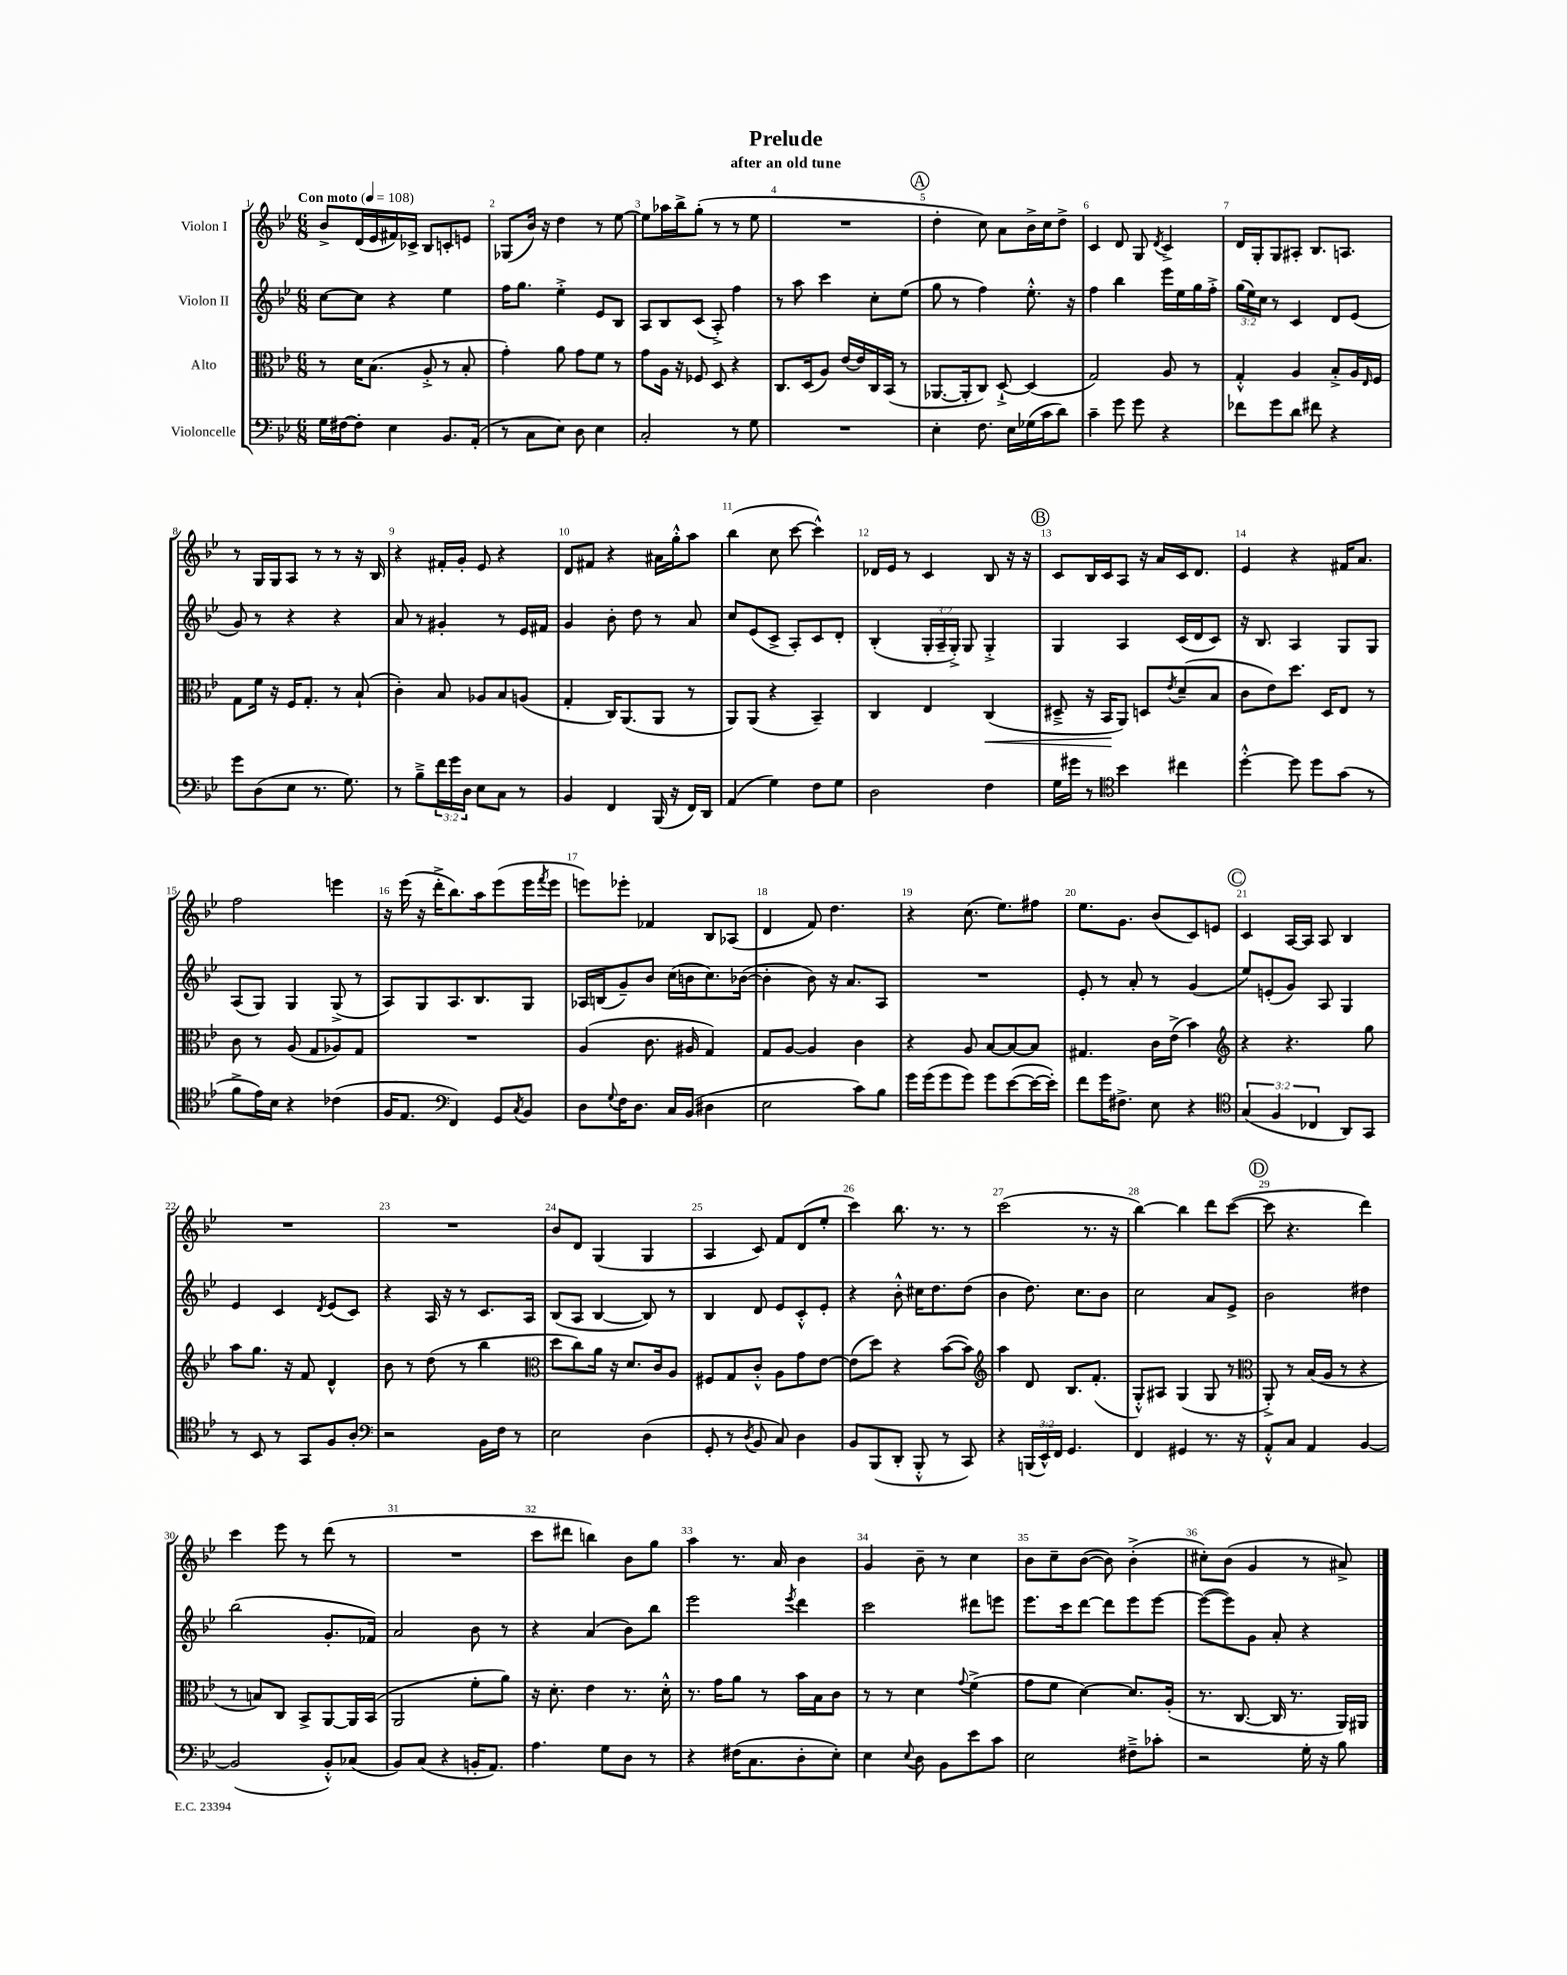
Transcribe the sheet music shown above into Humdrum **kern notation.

**kern	**kern	**kern	**kern
*staff4	*staff3	*staff2	*staff1
*clefF4	*clefC3	*clefG2	*clefG2
*k[b-e-]	*k[b-e-]	*k[b-e-]	*k[b-e-]
*M6/8	*M6/8	*M6/8	*M6/8
*MM108	*MM108	*MM108	*MM108
16G	8r	[8cc	8b-^
[16F#	.	.	.
8F#']	16d	8cc]	(16d
.	(8.B-	.	16e-
4E-	.	4r	16f#)
.	.	.	16c-^
.	8A'^	.	8B-
8.BB-	8r	4ee-	8c'
.	8B-'	.	8e
(16AA'	.	.	.
=	=	=	=
8r	4g')	16ff	(8G-
.	.	8.gg	.
8C	.	.	16b-)
.	.	.	16r
8E-)	8a	4ee-'^	4dd
8D	8g	.	.
4E-	8f	8e-	8r
.	8r	8B-	[8ee-
=	=	=	=
2C'	8g	8A	8ee-]
.	16A	8B-	16aa-
.	16r	.	16bb-^
.	8F-	(8c	(8gg'
.	8D	8A'^)	8r
8r	4r	4ff	8r
8G	.	.	8ee-
=	=	=	=
2.r	8.C	8r	2.r
.	.	8aa	.
.	(16D	.	.
.	8A)	4ccc	.
.	[16e-	.	.
.	16e-]	.	.
.	16C	8cc'	.
.	(16BB-	.	.
.	8r	(8ee-	.
=	=	=	=
4E-'	[8.AA-	8gg	4dd'
.	.	8r	.
.	16AA-']	.	.
8.F	8C)	4ff)	8cc)
.	[8D`^	.	8a
16E-	.	.	.
(16G-	(4D]	8.ee-'^^	16b-^
16c	.	.	16cc
8d)	.	.	8dd^
.	.	16r	.
=	=	=	=
4c~	2G)	4ff	4c
8g	.	4bb-	8d
8g	.	.	8G
.	.	.	8qd
4r	8A	16eee-	4c^
.	.	16ee-	.
.	8r	16gg	.
.	.	16ff'^	.
=	=	=	=
8f-	4G'^^	(24gg	16d
.	.	24ee-)	.
.	.	.	16G'
.	.	24cc	.
8g	.	8r	8G
8d	4A	4c	8A#'
8f#	.	.	8.B-
4r	8B-'^	8d	.
.	.	.	8.A
.	16A	(8e-	.
.	16qqE-	.	.
.	16F	.	.
=	=	=	=
8g	8G	8g)	8r
(8D	16f	8r	16G
.	16r	.	16G
8E-	16F	4r	8A
.	8.G'	.	.
8.r	.	.	8r
.	8r	4r	8r
8.G)	.	.	.
.	(8B-`	.	16r
.	.	.	16B-
=	=	=	=
8r	4c')	8a	4r
8B-~^	.	8r	.
24f	8B-	4g#'	16f#'
24g	.	.	.
.	.	.	16g'
24D	.	.	.
8E-	8A-	.	8e-
8C	8B-	8r	4r
8r	(8A	16e-	.
.	.	16f#	.
=	=	=	=
4BB-	4G'	4g	8d
.	.	.	8f#
4FF	16C)	8b-'	4r
.	(8.AA	.	.
.	.	8dd	.
(16BBB-	8AA	8r	16a#
16r	.	.	16gg'^^
16FF)	8r	8a	8aa
16DD	.	.	.
=	=	=	=
(4AA	8AA)	8cc	(4bb-
.	(8AA	(8e-	.
4G)	4r	8c^	8cc
.	.	8A')	[8ccc
8F	4BB-~)	8c	4ccc^^])
8G	.	8d'	.
=	=	=	=
2D	4C	(4B-'	16d-
.	.	.	16e-
.	.	.	8r
.	4E-	24G'	4c
.	.	24A~	.
.	.	24G'^)	.
.	.	8G	.
4F	(4C	4G'^	8B-
.	.	.	16r
.	.	.	16r
=	=	=	=
16G	8D#~^	4G	8c
16g#	.	.	.
8r	16r	.	16B-
.	16BB-	.	16c
*clefC4	*	*	*
4b-	8AA)	4A	8A
.	8D	.	16r
.	.	.	16a
.	8qe-	.	.
4cc#	(8d~	(16c	16c
.	.	16d	8.d
.	8B-	8c)	.
=	=	=	=
[4dd'^^	8c	16r	4e-
.	.	8.B-	.
.	8e-)	.	.
8dd]	8.dd	4A	4r
8dd	.	.	.
.	16D	.	.
(8g	8E-	8G	16f#
.	.	.	8.a
8r	8r	8G	.
=	=	=	=
8f^	8c	(8A	2ff
16e-)	8r	8G)	.
16B-	.	.	.
4r	(8A	4G	.
.	8G	.	.
(4c-	8A-)	(8G^	4eee
.	8G	8r	.
=	=	=	=
16F	2.r	8A)	16r
8.E-	.	.	(16eee-
.	.	8G	16r
.	.	.	16ddd'^
*clefF4	*	*	*
4FF)	.	8.A	8.bb-)
.	.	8.B-	16aa
8GG	.	.	(8eee-
8qC	.	.	.
8BB-	.	8G	16eee-
.	.	.	8qfff
.	.	.	16eee-
=	=	=	=
8D	(4A	16A-	8eee)
.	.	(16B	.
8qqG	.	.	.
16F	.	8g~)	8eee-'
8.D	.	.	.
.	8.c	8b-	4f-
16C	.	(16cc	.
(16BB-	16A#	16b	.
4D#	4G)	8.cc)	8B-
.	.	.	(8A-
.	.	([16b-	.
=	=	=	=
2E-	8G	4b-']	4d
.	[8A	.	.
.	4A]	8b-)	8f)
.	.	16r	4.dd
.	.	8.a	.
8c)	4c	.	.
8B-	.	8A	.
=	=	=	=
16g	4r	2.r	4r
(16g	.	.	.
8g	.	.	.
8g)	8A	.	(8.cc
8g	[8B-	.	.
.	.	.	8.ee-)
([8e-	8B-_	.	.
16e-_	8B-]	.	8ff#
16e-'])	.	.	.
=	=	=	=
8f	4.G#	8e-'	8.ee-
16g	.	8r	.
8.F#^	.	.	8.g
.	.	8a'	.
8E-	16c	8r	(8b-
.	(16e-^	.	.
4r	4b-)	(4g	8c)
.	.	.	8e
=	=	=	=
*clefC4	*clefG2	*	*
(6G	4r	8ee-)	4c
.	.	(8e'	.
6F	.	.	.
.	4.r	8g)	[16A
.	.	.	16A]
6C-	.	.	.
.	.	8A	8A
8AA)	.	4G	4B-
8GG	8gg	.	.
=	=	=	=
8r	8aa	4e-	2.r
8BB-	8.gg	.	.
8r	.	4c	.
.	16r	.	.
8GG	8f	.	.
.	.	8qd	.
8F	4d^^	(8e-	.
8A'	.	8c)	.
=	=	=	=
*clefF4	*	*	*
2r	8b-	4r	2.r
.	8r	.	.
.	(8dd	16A	.
.	.	16r	.
.	8r	8r	.
16BB-	4bb-	8.c	.
16F	.	.	.
8r	.	.	.
.	.	16A	.
=	=	=	=
*	*clefC3	*	*
2E-	8dd	(8B-	8b-
.	8cc)	8A	8d
.	16a	[4B-	(4G
.	16r	.	.
.	8.d	.	.
(4D	.	8B-])	4G
.	16c	.	.
.	8A	8r	.
=	=	=	=
8GG'	8F#	4B-	4A
8r	8G	.	.
8qD	.	.	.
8BB-	8c'^^	8d	8c)
8C)	8A	8e-	8f
4D	8g	8c'^^	(8d
.	[8e-	8e-'	8ee-'
=	=	=	=
8BB-	(8e-]	4r	4ccc)
(8BBB-	8dd)	.	.
8DD'	4r	8b-'^^	8.bb-
8BBB-'^^	.	16cc#	.
.	.	8.dd	8.r
8r	([8b-	.	.
8CC)	8b-])	(8dd	8r
=	=	=	=
*	*clefG2	*	*
4r	4aa	4b-	(2ccc
(24BBB	8d	8.dd)	.
24EE-^^)	.	.	.
24FF	.	.	.
4.GG	8.B-	.	.
.	.	8.cc	.
.	.	.	8.r
.	(8.f'	.	.
.	.	8b-	.
.	.	.	16r
=	=	=	=
4FF	8G'^^)	2cc	[4bb-)
.	8A#	.	.
4GG#	(4G	.	4bb-]
8.r	8G	8a	8ddd
.	8r	8e-^	([8ccc
16r	.	.	.
=	=	=	=
*	*clefC3	*	*
8AA'^^	8AA'^)	2b-	8ccc]
8C	8r	.	4.r
4AA	(16B-	.	.
.	16A	.	.
.	8r	.	.
[4BB-	4r	4dd#	4ddd)
=	=	=	=
(2BB-]	8r	(2bb-	4ccc
.	8B)	.	.
.	8C	.	8eee-
.	8BB-^	.	8r
8BB-'^^)	[8AA	8.g'	(8ddd
(8C-	16AA]	.	8r
.	(16BB-	16f-)	.
=	=	=	=
8BB-)	2AA	2a	2.r
(8C	.	.	.
4r	.	.	.
16BB'	8f'	8b-	.
8.AA)	.	.	.
.	8a)	8r	.
=	=	=	=
4.A	16r	4r	8ccc
.	8.d'	.	.
.	.	.	8ddd#
.	4e-	(4a	4bb)
8G	.	.	.
8D	8.r	8b-)	8b-
8r	.	8bb-	8gg
.	16d'^^	.	.
=	=	=	=
4r	8.r	2eee-	4aa
.	16g	.	.
(16F#	8a	.	8.r
8.C	.	.	.
.	8r	.	.
.	.	.	16a
.	.	8qeee-	.
8D'	16b-	4ddd	4b-
.	16B-	.	.
8E-')	8c	.	.
=	=	=	=
4E-	8r	2ccc	4g
.	8r	.	.
8qqE-	.	.	.
8D	4d	.	8b-~
8BB-	.	.	8r
.	8qqg	.	.
8e-	(4f^	8ddd#	4cc
8c	.	8eee	.
=	=	=	=
2E-	8g	8.eee-	8b-
.	8f	.	8cc~
.	.	16ccc	.
.	[4d)	[8ddd	([8b-
.	.	8ddd]	8b-])
8F#~^	8.d]	8eee-	(4b-'^
8c-'	.	[8eee-	.
.	(16A'	.	.
=	=	=	=
2r	8.r	(8eee-_	8cc#')
.	.	8eee-])	(8b-
.	[8.C	.	.
.	.	8g	4g
.	16C]	8a'	.
.	8.r	.	.
16G'	.	4r	8r
16r	.	.	.
8B-	16AA)	.	8a#^)
.	16AA#	.	.
==	==	==	==
*-	*-	*-	*-
